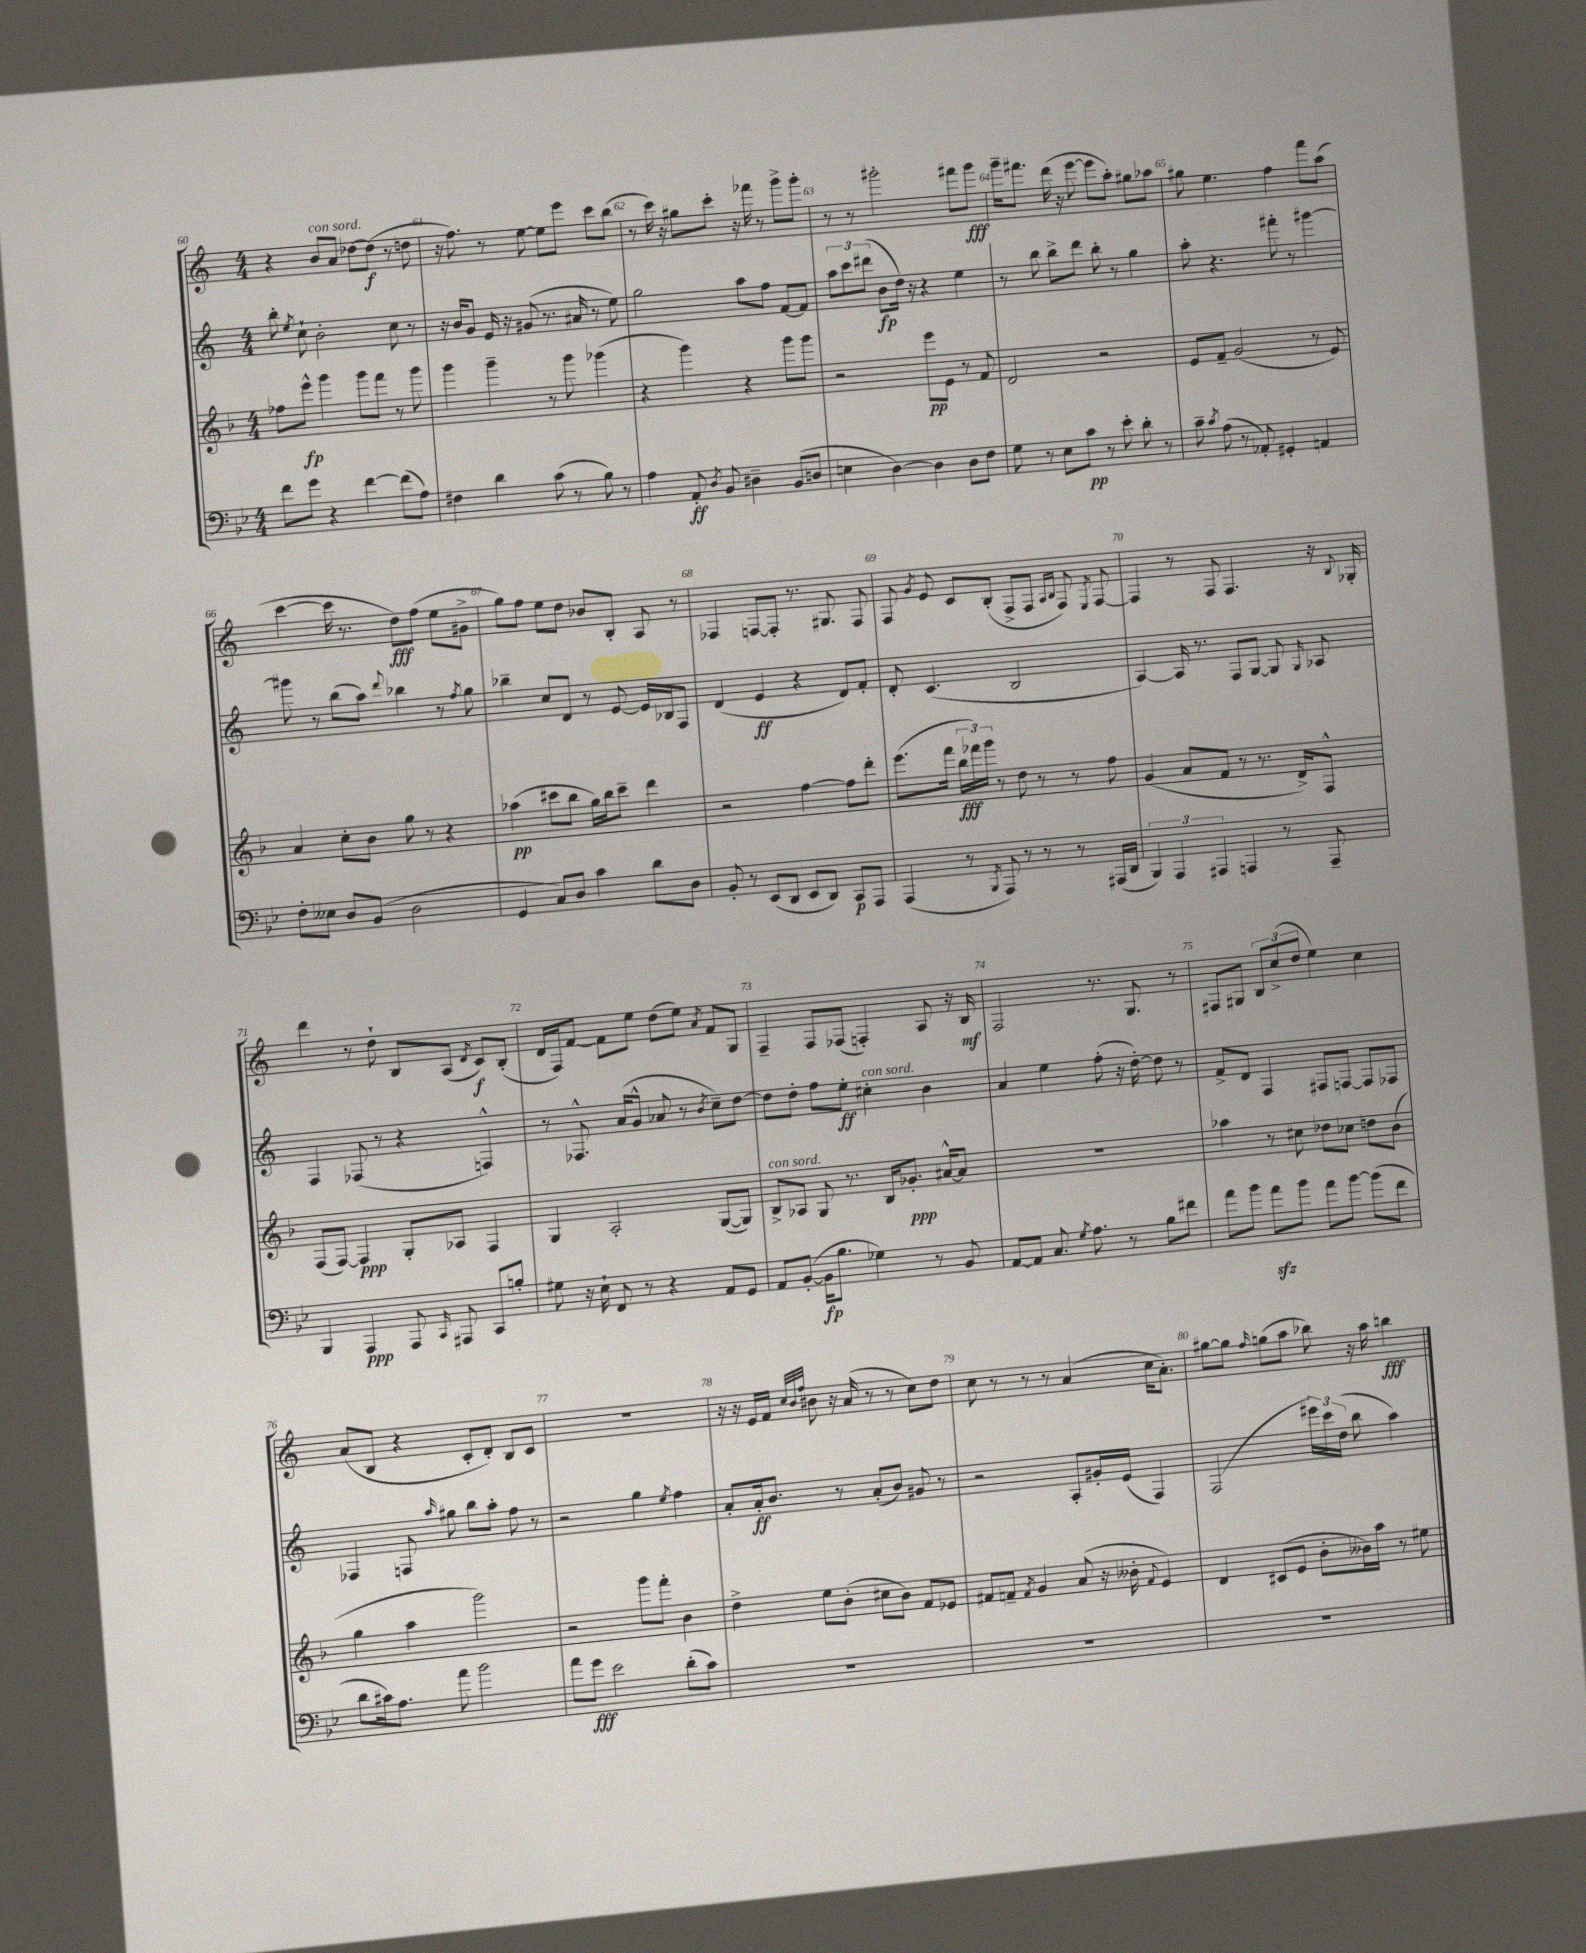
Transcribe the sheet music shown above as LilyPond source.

<<
\new StaffGroup <<
\new Staff = "s0" {
    \clef treble \key c \major \numericTimeSignature \time 4/4
    \autoBeamOff r4 b'8[^\markup { \italic "con sord." } a'8] des''8[~ des''8]\f( r8 d''8 |
    r16 f''8.) r8 e''8~ e''8[ e'''8] c'''8[ b''8]( |
    r8 c'''16) r16 gis''8[ c'''8]-. r16 fes'''16 r8 g'''8[-> g'''8]-. |
    r8 r8 gis'''2-. fis'''8[ gis'''8]\fff |
    g'''16[-- fis'''8.] d'''16( r16 e'''8~ e'''8[ a''8]-.) gis''8[ aes''8] |
    gis''8 e''4. f''4 f'''8[ a''8]( |
    c'''4~ c'''16 r8. d''8[\fff) f''8]( e''8[ gis'8]-> |
    g''8[) f''8] e''8[ d''8] bes'8[ b8]-. a8 r8 |
    fes4 f8[~ f8]-. r8. gis8. f8 |
    f8 \acciaccatura { g'8 } e'8 c'8[ b8]-.( f8[-> f8] \grace { a16[ b16] } f8) \acciaccatura { e8 } f8~ |
    f4 r8 f8 f4. r16 \appoggiatura { b8 } ges16-. |
    d'''4 r8 d''8-! b8[ a8]( \acciaccatura { d'8 } c'8[\f) b8]-.( |
    d'16[ f16) f'8]~ f'8[ e''8] d''8[( e''8]) \acciaccatura { a'8 } f'8[ g8] |
    f4-- f8[ fes8]( f4-.) a8 r16 b16\mf |
    f2 r8. g8. r8 |
    fis8[ gis8] \tuplet 3/2 { b8[ c''8->( d''8] } e''4) c''4 |
    a'8[( b8] r4 c'8[-. d'8]-.) b8[ c'8] |
    R1 |
    r16 r16 e'16[ f'16] \grace { c''32[ b'32 f''32] } bis'8 r16 a'16( r8 r8 c''8[) d''8] |
    c''8 r8 r8 r8 a'4( c''16[ a'8.]-.) |
    gis''8[~ gis''8] \grace { f''16 } g''8[( a''8] bes''8) r16 a''16 b''4\fff \bar "|." |
}
\new Staff = "s1" {
    \clef treble \key c \major \numericTimeSignature \time 4/4
    \autoBeamOff b''8-. \acciaccatura { e''8 } c''8-! b'2-. c''8 r8 |
    r16 b'16[ g'8] e'16 r16 gis'8( r8. ais'16 r8 e''8) |
    g''2 a''8[ f''8] f'8[~ f'8] |
    \tuplet 3/2 { a''8[ c'''8 dis'''8]( } b'8[\fp d''16]) r16 r4 e''4 |
    r8 b''8 b''8[-> d'''8] b''8-. r8 g''4 |
    a''8-. r4. fis'''8-. r8 gis'''4~ |
    gis'''8 r8 b''8[( a''8]) \appoggiatura { d'''8 } bes''4 r8 \acciaccatura { f''8 } g''8 |
    bes''4-- c''8[ d'8] r8 e'8~ e'16[ bes16 f8] |
    d'4( e'4\ff r4 d'8[) f'8]-. |
    d'8-. c'4.( b2 |
    a4~) a16 r8. f8[ g8]~ g8 \grace { g16 } aes8 |
    f4 fes8( r8 r4 f4-^) |
    r8 fes8.-^ a'16[( g'8]-^ aes'8 r8 \acciaccatura { b'8 } c''8[--) d''8]~ |
    d''8[ d''8]-. f''8[ e''8]-.\ff cis''4-.^\markup { \italic "con sord." } b'4 |
    a'4 e''4 f''8-.( r16 d''16~-.) d''8 r8 |
    f'8[-> d'8] f4 fis8[ f8]~ f8[ fes8] |
    fes4 f8 \grace { a''16 } gis''8 b''8[ a''8]-. f''8 r8 |
    r2 g''4 \acciaccatura { e''8 } f''4 |
    a'8[-. a'16-.\ff b'8.] r8 a'8[-.( b'8]) gis'8 r8 |
    r2 a8[-. gis'16-. e'16]( f4) |
    f2( \tuplet 3/2 { eis'''16[) c'''16 d''16]( } b''8 a''4) \bar "|." |
}
\new Staff = "s2" {
    \clef treble \key f \major \numericTimeSignature \time 4/4
    \autoBeamOff fes''8[ e'''8]-^\fp g'''4 g'''8[ f'''8] r8 g'''8 |
    g'''4 g'''4-- r8 g'''8 ges'''4( |
    r4 g'''4) r4 g'''8[ g'''8] |
    r2 e'''8[\pp e'8] r8 f'8 |
    d'2 r2 |
    e'8[ f'8]-- g'2( r8 e'8) |
    a'4 c''8[-. bes'8] g''8 r8 r4 |
    aes''4\pp( cis'''8[ bes''8] g''16[) bes''16 cis'''8]-- d'''4 |
    r2 f''4~ f''8[ d'''8]-. |
    e'''8.[( f'''16] \tuplet 3/2 { bes''16[\fff fes'''16) g'''16] } r8 d''8 r8 r8 f''8 |
    g'4( a'8[ f'8] r8 r8. d'16[->) f8]-^ |
    f8[( f8]~) f4\ppp g8[-. aes8] f4 |
    g4 a2-. g8[~( g8]) |
    bes8[->^\markup { \italic "con sord." } aes8] g8 r8. bes16[ ges'8.]-.\ppp ais'16[~-^ ais'8] |
    R1 |
    aes''4 r8 cis''8 des''8[ ces''8] d''8[ bes'8]( |
    g''4 a''4 g'''2) |
    r2 g'''8[ f'''8]-. bes'4 |
    d''4-> e''8[ bes'8]-.( cis''8[ bes'8]) f'8[ ees'8] |
    fis'8[ f'8]-- \acciaccatura { f'8 } g'4 a'8( r16 beses'16-. \appoggiatura { f'8 } e'4) |
    d'4 cis'8[( e'8] bes'8[-. beses'16) a''16] r8 eis''8 \bar "|." |
}
\new Staff = "s3" {
    \clef bass \key bes \major \numericTimeSignature \time 4/4
    \autoBeamOff f'8[ g'8] r4 f'4~ f'8[( a8]) |
    fis4 d'4 c'8( r8 bes8) r8 |
    a4 a,8-.\ff \acciaccatura { d8 } bes,8 dis4-- bes,8[( d8] |
    e4 d4~) d4 d8[ f8] |
    g8 r8 ees8[ c'8]\pp r8 ees'8-. d'8-. r8 |
    c'8-- \acciaccatura { c'8 } a8( r8 aes,8-.) gis,4-. a,4 |
    f8[-. eeses8] d8[ bes,8]( d2 |
    g,4 c8[) d8] c'4 d'8[ d8] |
    bes,8-. r8 ees,8[( d,8] ees,8[ d,8]) c,8[\p a,,8] |
    a,,4( r8 \acciaccatura { bes,,8 } a,,8) r8 r8 r8 ais,,16[( d,16] |
    \tuplet 3/2 { bes,,4) a,,4 ais,,4 } a,,4 r8 a,,8-- |
    bes,,4 a,,4\ppp a,,8 \grace { c,16 } ais,,8 c,8[ b8]-. |
    gis8 r16 ees16-! f,8 r8 r4 a,8[ g,8] |
    a,8[ bes,8]~-.( bes,16[\fp bes8.] ges4) r8 bes,8 |
    a,8[~ a,8] c8. \acciaccatura { g8 } a8. r8 bes8[ fis'8] |
    a'8[ bes'8] a'8[\sfz bes'8] a'8[ bes'8]~ bes'8[( f'8] |
    d'8[ cis'16) a8.] a'8 bes'2 |
    a'8[ g'8]\fff ees'2 d'8[-.( c'8]) |
    R1 |
    R1 |
    R1 \bar "|." |
}
>>
>>
\layout { \context { \Score currentBarNumber = #60 \override BarNumber.break-visibility = ##(#f #t #t) barNumberVisibility = #all-bar-numbers-visible } }
